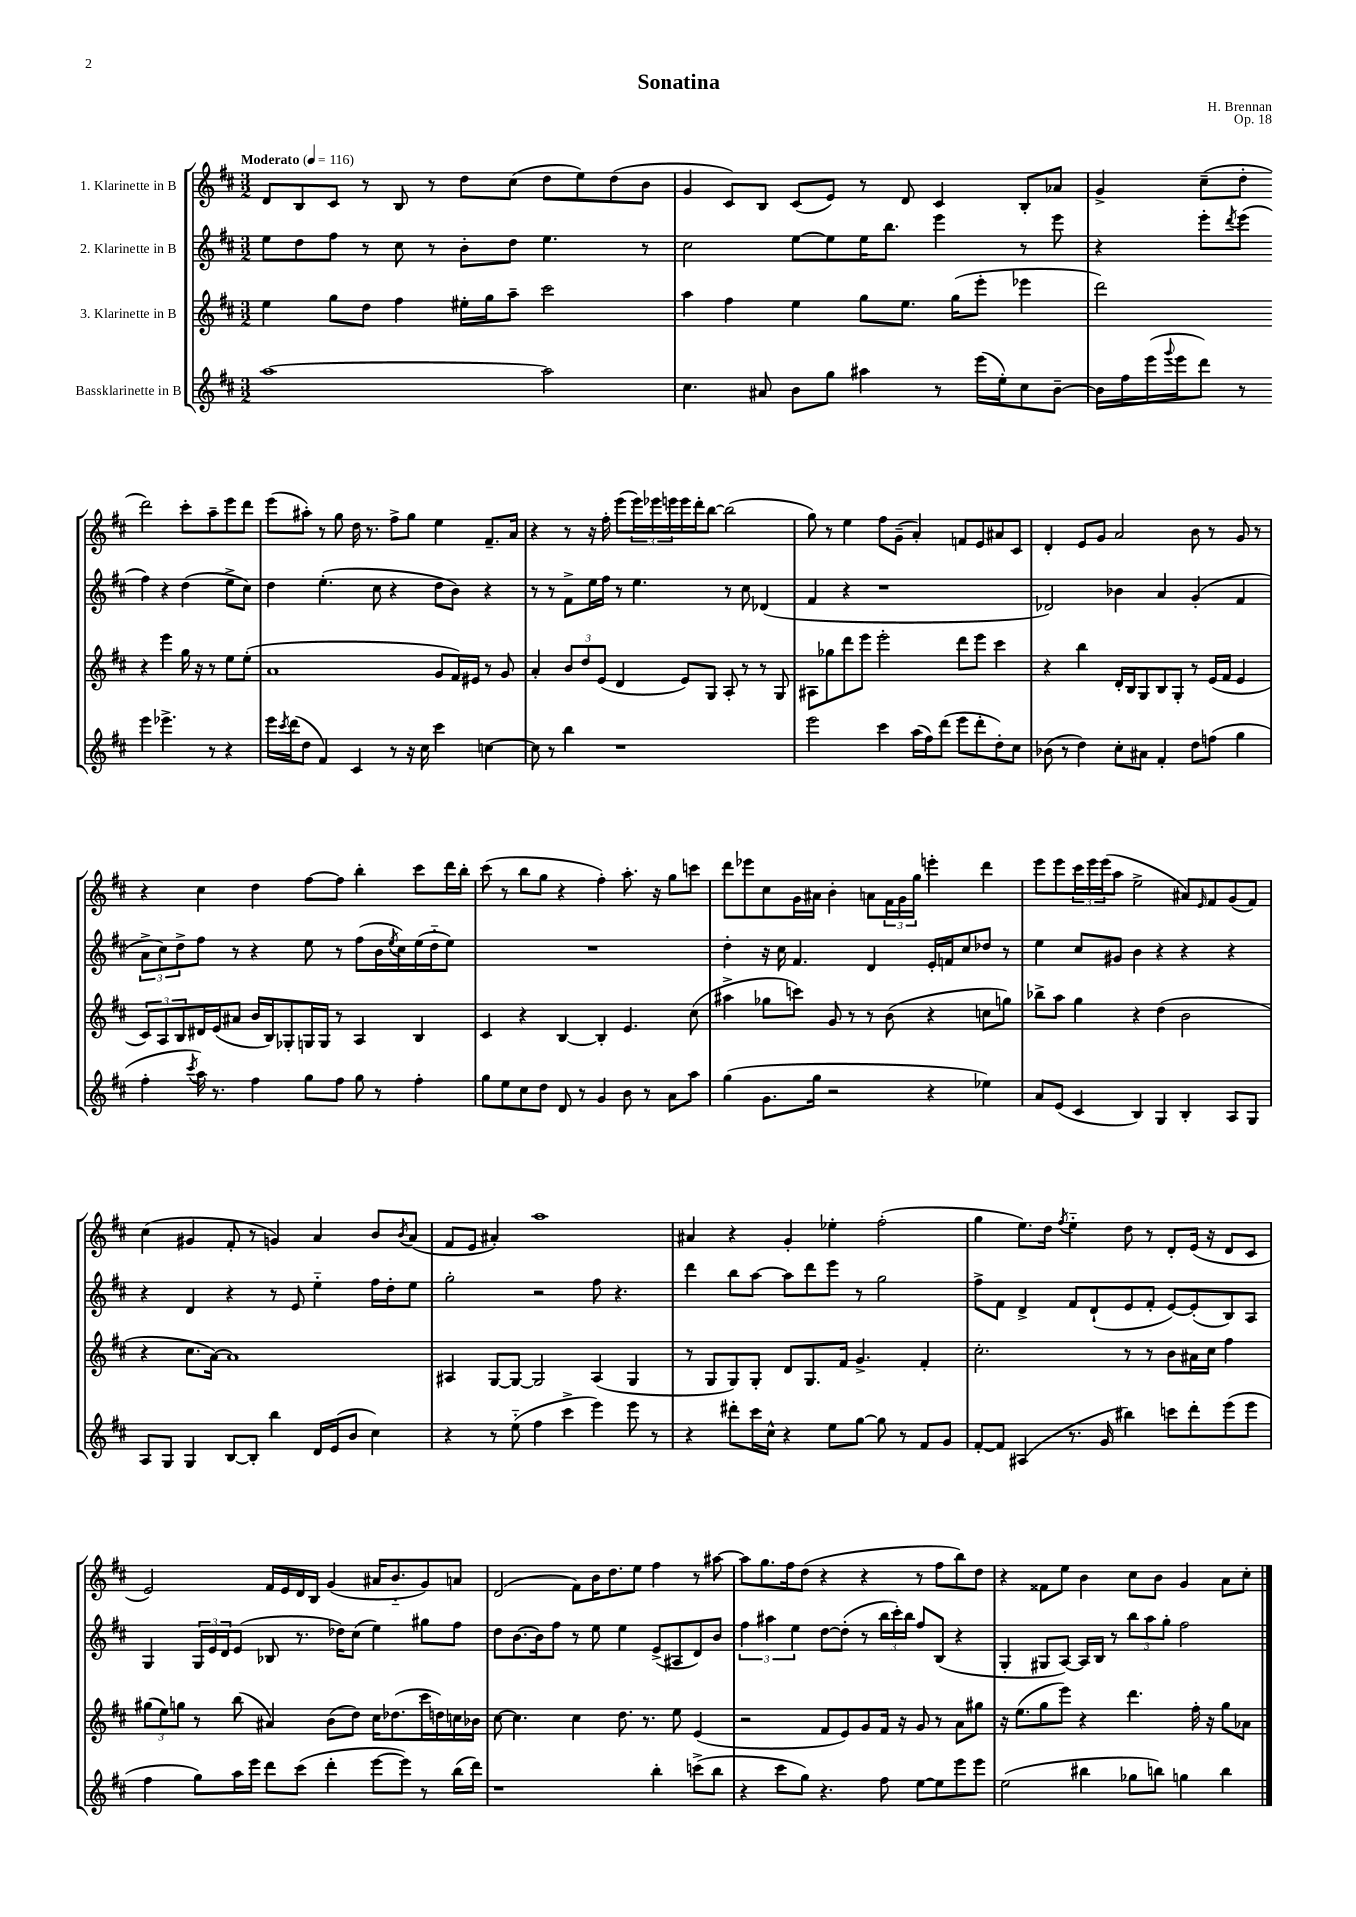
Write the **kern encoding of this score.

**kern	**kern	**kern	**kern
*staff4	*staff3	*staff2	*staff1
*clefG2	*clefG2	*clefG2	*clefG2
*k[f#c#]	*k[f#c#]	*k[f#c#]	*k[f#c#]
*M3/2	*M3/2	*M3/2	*M3/2
*MM116	*MM116	*MM116	*MM116
[1aa	4ee	8ee	8d
.	.	8dd	8B
.	8gg	8ff#	8c#
.	8dd	8r	8r
.	4ff#	8cc#	8B
.	.	8r	8r
.	16ee#'	8b'	8dd
.	16gg	.	.
.	8aa~	8dd	(8cc#
2aa]	2ccc#	4.ee	8dd
.	.	.	8ee)
.	.	.	(8dd
.	.	8r	8b
=	=	=	=
4.cc#	4aa	2cc#	4g
.	4ff#	.	8c#)
8a#	.	.	8B
8b	4ee	[8ee	(8c#
8gg	.	8ee]	8e)
4aa#	8gg	16ee	8r
.	.	8.bb	.
.	8.ee	.	8d
8r	.	4eee	4c#
.	(16gg	.	.
(16eee	8eee'	.	.
16ee')	.	.	.
8cc#	4eee-	8r	8B'
[8b~	.	8eee	8a-
=	=	=	=
16b]	2ddd)	4r	4g^
16ff#	.	.	.
(16eee	.	.	.
8qqggg	.	.	.
16eee	.	.	.
8ddd)	.	8eee'	(8cc#~
.	.	8qddd	.
8r	.	(8eee	8dd'
4eee	4r	4ff#)	2ddd)
4.eee-^	4eee	4r	.
.	16gg	(4dd	8ccc#'
.	16r	.	.
8r	8r	.	8aa~
4r	8ee	8ee^	8eee
.	(8ee'	8cc#)	8ddd
=	=	=	=
16eee	1a	4dd	(8eee
8qccc#	.	.	.
(16ddd	.	.	.
8dd	.	.	8aa#')
4f#)	.	(4.ee'	8r
.	.	.	8gg
4c#	.	.	16dd
.	.	.	8.r
.	.	8cc#	.
8r	.	4r	8ff#^
16r	.	.	8gg
16cc#	.	.	.
4ccc#	8g	8dd	4ee
.	16f#)	8b)	.
.	16e#	.	.
[4cc	8r	4r	8.f#~
.	8g	.	.
.	.	.	16a
=	=	=	=
8cc]	4a'	8r	4r
8r	.	8r	.
4bb	12b	8f#^	8r
.	12dd	.	.
.	.	16ee	16r
.	(12e	.	.
.	.	16ff#	16ff#'
1r	4d	8r	(8eee
.	.	4.ee	24eee)
.	.	.	24eee-
.	.	.	24eee
.	8e)	.	16eee
.	.	.	16ddd'
.	8G	.	[8bb
.	8A'	8r	(2bb]
.	8r	8cc#	.
.	8r	(4d-	.
.	8G	.	.
=	=	=	=
2eee	8A#	4f#	8gg)
.	8gg-	.	8r
.	8ddd	4r	4ee
.	8eee	.	.
4ccc#	2eee'	1r	8ff#
.	.	.	(8g~
(16aa	.	.	4a')
16ff#)	.	.	.
(8ddd	.	.	.
8eee	8ddd	.	8f
8ddd'	8eee	.	8e
8dd')	4ccc#	.	8a#
8cc#	.	.	8c#
=	=	=	=
(8b-	4r	2d-)	4d'
8r	.	.	.
4dd)	4bb	.	8e
.	.	.	8g
8cc#'	16d'	4b-	2a
.	16B	.	.
8a#	8G	.	.
4f#'	8B	4a	.
.	8G'	.	.
8dd	8r	(4g'	8b
(8ff	(16e	.	8r
.	16f#	.	.
4gg	4e	4f#	8g
.	.	.	8r
=	=	=	=
4ff#'	12c#)	12a^	4r
.	12A	12cc#)	.
.	12B	12dd^	.
8qccc#	.	.	.
16aa)	16d#	8ff#	4cc#
8.r	(16e	.	.
.	8a#	8r	.
4ff#	16b	4r	4dd
.	16B)	.	.
.	8G-'	.	.
8gg	16G	8ee	[8ff#
.	16G	.	.
8ff#	8r	8r	8ff#]
8gg	4A	(8ff#	4bb'
8r	.	16b	.
.	.	8qee	.
.	.	16cc#)	.
4ff#'	4B	(16ee	8ccc#
.	.	16dd'~	.
.	.	8ee)	16ddd
.	.	.	16bb'
=	=	=	=
8gg	4c#	1.r	(8ccc#
8ee	.	.	8r
8cc#	4r	.	8bb
8dd	.	.	8gg
8d	[4B	.	4r
8r	.	.	.
4g	4B']	.	4ff#')
8b	4.e	.	8.aa'
8r	.	.	.
.	.	.	16r
8a	.	.	8gg
8aa	(8cc#	.	8ccc
=	=	=	=
(4gg	4aa#^	4dd'	8ddd
.	.	.	8eee-
8.g	8gg-	16r	8cc#
.	.	16cc#	.
.	8ccc)	4.f#	16g
16gg	.	.	16a#
2r	8g	.	4b'
.	8r	.	.
.	8r	4d	8a
.	(8b	.	24f#
.	.	.	24g
.	.	.	24gg
4r	4r	16e'	4eee'
.	.	16f	.
.	.	8cc#	.
4ee-)	8cc	8dd-	4ddd
.	8gg)	8r	.
=	=	=	=
8a	8bb-^	4ee	8eee
(8e	8aa	.	8eee
4c#	4gg	8cc#	24ccc#
.	.	.	24eee
.	.	.	(24eee
.	.	8g#	8aa
4B)	4r	4b	2ee^
4G	(4dd	4r	.
4B'	2b	4r	8a#)
.	.	.	16qqe
.	.	.	8f#
8A	.	4r	(8g
8G	.	.	8f#)
=	=	=	=
8A	4r	4r	(4cc#
8G	.	.	.
4G	8.cc#	4d	4g#
.	[16a)	.	.
[8B	1a]	4r	8f#'
8B']	.	.	8r
4bb	.	8r	4g)
.	.	8e	.
16d	.	4ee'~	4a
(16e	.	.	.
8b	.	.	.
4cc#)	.	16ff#	8b
.	.	16dd'	.
.	.	.	8qb
.	.	8ee	(8a
=	=	=	=
4r	4A#	2gg'	8f#
.	.	.	8e
8r	[8G	.	4a#')
(8ee'~	8G_	.	.
4ff#	2G]	2r	1aa
4ccc#^	.	.	.
4eee)	(4A#	8ff#	.
.	.	4.r	.
8eee	4G	.	.
8r	.	.	.
=	=	=	=
4r	8r	4ddd	4a#
.	8G	.	.
8ddd#'	8G)	8bb	4r
16ccc#	8G'	[8aa	.
16cc#^^	.	.	.
4r	8d	8aa]	4g'
.	8.G	8ddd	.
8ee	.	8eee	4ee-'
.	16f#	.	.
[8gg	4.g^	8r	.
8gg]	.	2gg	(2ff#'
8r	.	.	.
8f#	4f#'	.	.
8g	.	.	.
=	=	=	=
[8f#'	2.cc#'	8ff#^	4gg
8f#]	.	8f#	.
(4A#	.	4d^	8.ee)
.	.	.	16dd
.	.	.	8qff#
8.r	.	8f#	4ee'~
.	.	(8d`	.
16g	.	.	.
4bb#)	8r	8e	8dd
.	8r	8f#'	8r
8ccc	8b	[8e)	8d'
8ddd'	16a#	(8e']	(16e
.	16cc#	.	16r
(8eee	4ff#	8B)	8d
8eee	.	8A	8c#
=	=	=	=
4ff#	(12gg#	4G	2e)
.	12ee)	.	.
.	12gg	.	.
8gg)	8r	24G	.
.	.	24e	.
.	.	24d	.
16aa	(8bb	(8e	.
16eee	.	.	.
8ddd	4a#)	8B-	16f#
.	.	.	16e
(8ccc#	.	8.r	16d
.	.	.	16B
4ddd'	(8b	.	(4g
.	.	16dd-)	.
.	8dd)	(8cc#	.
[8eee	16cc#	4ee)	16a#
.	(8.dd-	.	8.b'~
8eee])	.	.	.
8r	16ccc#	8gg#	8g)
.	16dd)	.	.
(16bb	16cc	8ff#	8a
16ddd)	16b-	.	.
=	=	=	=
1r	[8cc#	8dd	(2d
.	4.cc#]	[8.b	.
.	.	16b]	.
.	.	8ff#	.
.	4cc#	8r	8f#)
.	.	8ee	16b
.	.	.	8.dd
.	8.dd	4ee	.
.	.	.	8ee
.	8.r	.	.
4bb'	.	(8e^	4ff#
.	8ee	8A#	.
(8ccc^	(4e	8d)	8r
8bb	.	8b	[8aa#
=	=	=	=
4r	2r	6ff#	8aa#]
.	.	.	8.gg
.	.	6aa#	.
8ccc#	.	.	.
.	.	.	16ff#
.	.	6ee	.
8gg)	.	.	(8dd
4.r	8f#	[8dd	4r
.	8e)	(8dd']	.
.	8g	8r	4r
8ff#	16f#	24bb	.
.	.	24ccc#')	.
.	16r	.	.
.	.	24bb	.
[8ee	8g	8ff#	8r
8ee]	8r	(8B	8ff#
8eee	8a	4r	8bb)
8eee	8gg#	.	8dd
=	=	=	=
(2ee	16r	4G'	4r
.	(8.ee	.	.
.	8gg	8G#	8f##
.	8eee)	[8A)	8ee
4bb#	4r	16A]	4b
.	.	16B	.
.	.	8r	.
8gg-	4.ddd	12bb	8cc#
.	.	12aa	.
8bb)	.	.	8b
.	.	12gg'	.
4gg	.	2ff#	4g
.	16ff#'	.	.
.	16r	.	.
4bb	8gg	.	8a
.	8a-	.	8cc#'
==	==	==	==
*-	*-	*-	*-
